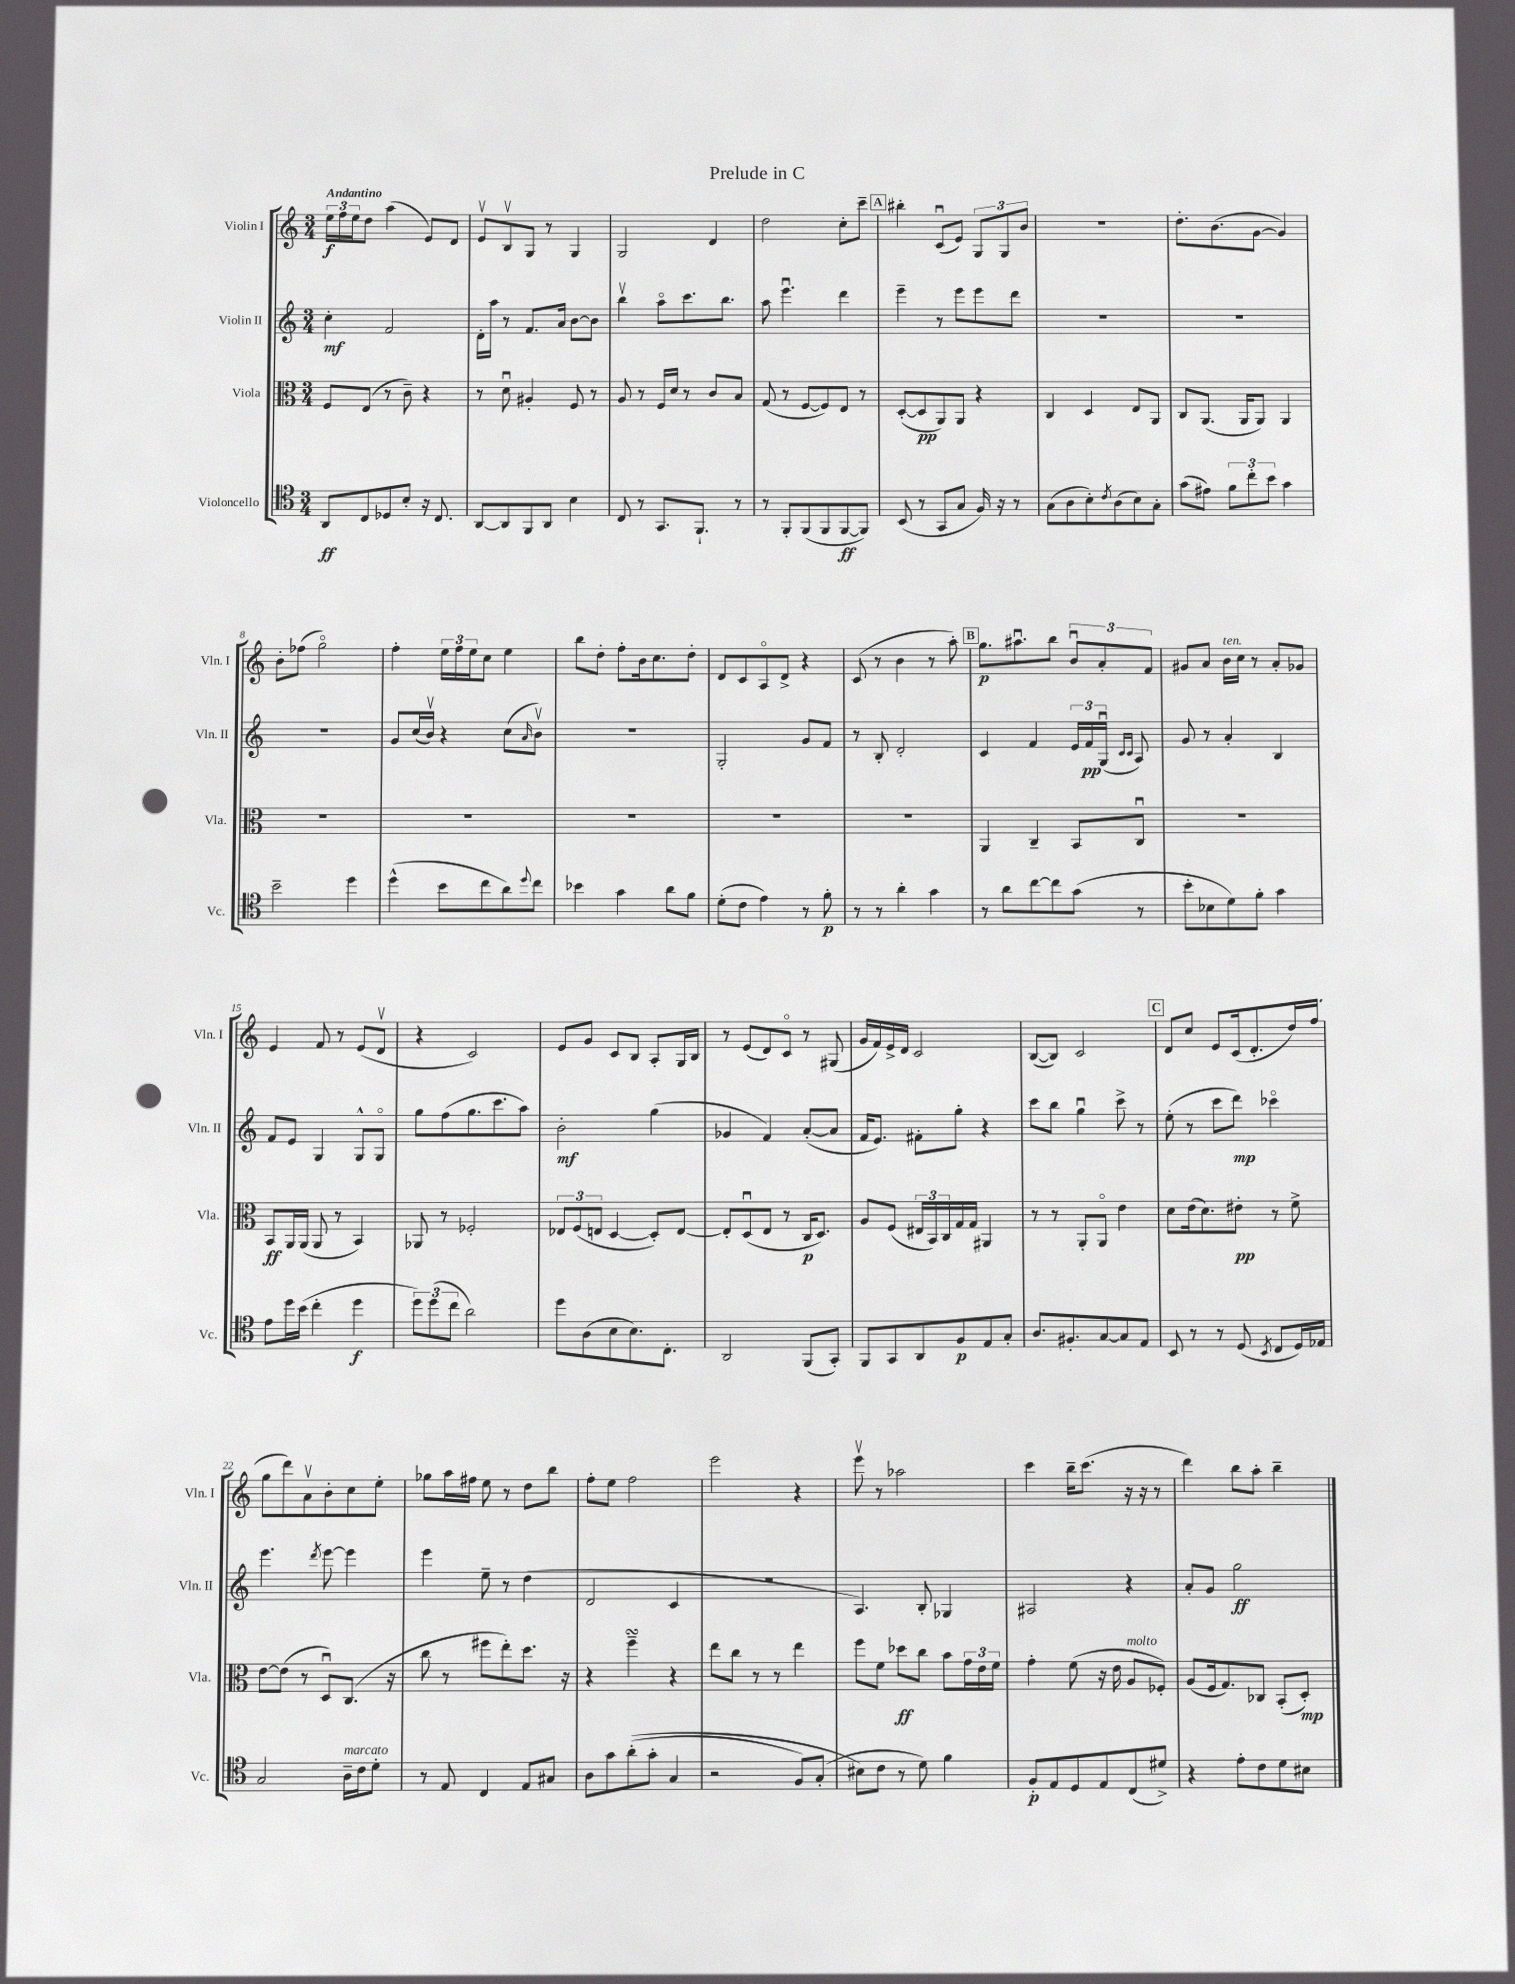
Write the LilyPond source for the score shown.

\header { title = "Prelude in C" }
<<
\new StaffGroup <<
\new Staff = "s0" \with { instrumentName = "Violin I" shortInstrumentName = "Vln. I" } {
    \clef treble \key c \major \numericTimeSignature \time 3/4 \tempo "Andantino"
    \tuplet 3/2 { e''16\f f''16 e''16 } d''8 a''4( e'8) d'8 |
    e'8\upbow b8\upbow g8 r8 g4 |
    g2 d'4 |
    d''2 c''8-. c'''8-- |
    \mark \markup { \box "A" } bis''4-. c'8\downbow( e'8) \tuplet 3/2 { g8 g8 b'8 } |
    R2. |
    d''8.-. b'8.( g'8~ g'4) |
    b'8-. fes''8( g''2\flageolet) |
    f''4-. \tuplet 3/2 { e''16 f''16 e''16 } c''8 e''4 |
    b''8 d''8-. f''8-. b'16 c''8. d''8-. |
    d'8 c'8 a8\flageolet d'8-> r4 |
    c'8( r8 b'4 r8 a''8-.) |
    \mark \markup { \box "B" } g''8.\p ais''8.\downbow b''8 \tuplet 3/2 { b'8\downbow a'8-. f'8 } |
    gis'8 a'8 b'16^\markup { \italic "ten." } c''16 r8 a'8-. ges'8 |
    e'4 f'8 r8 e'8( d'8\upbow |
    r4 c'2) |
    e'8 g'8 c'8 b8 a8-. g16 b16 |
    r8 e'8( d'8) c'8\flageolet r8 gis8( |
    g'16 f'16) e'16-> d'16 c'2 |
    b8~( b8) c'2 |
    \mark \markup { \box "C" } d'8 c''8 e'8 c'16( d'8.-. d''16) f''16( |
    g''8 d'''8) a'8\upbow b'8-. c''8 e''8-. |
    ges''8 a''16 fis''16 e''8 r8 d''8 b''8 |
    f''8-. e''8 f''2 |
    e'''2 r4 |
    e'''8\upbow r8 aes''2 |
    c'''4 b''16-- c'''8.( r16 r16 r8 |
    d'''4) b''8 a''8-. b''4-- \bar "|." |
}
\new Staff = "s1" \with { instrumentName = "Violin II" shortInstrumentName = "Vln. II" } {
    \clef treble \key c \major \numericTimeSignature \time 3/4
    c''4-.\mf f'2 |
    d'16-. a''16 r8 f'8. a'16 b'8~ b'8 |
    b''4\upbow a''8\flageolet c'''8. b''8. |
    a''8 e'''4.\downbow d'''4 |
    \mark \markup { \box "A" } e'''4-- r8 e'''8 e'''8 d'''8 |
    R2. |
    R2. |
    R2. |
    g'8 c''16( b'16\upbow) r4 c''8( \grace { a'16 } b'8\upbow) |
    R2. |
    g2-. g'8 f'8 |
    r8 b8-. d'2-. |
    \mark \markup { \box "B" } c'4 f'4 \tuplet 3/2 { e'16 f'16\pp g16\downbow( } \grace { c'16 c'16 } a8) |
    g'8 r8 a'4-. b4 |
    f'8 e'8 g4 g8-^ g8\flageolet |
    g''8 f''8( g''8. c'''8. a''8) |
    b'2-.\mf g''4( |
    ges'4 f'4) a'8~-.( a'8 |
    f'16 e'8.) fis'8-. g''8-. r4 |
    c'''8 b''8 g''4\downbow c'''8-> r8 |
    \mark \markup { \box "C" } e''8-.( r8 c'''8 d'''8\mp) ces'''4\flageolet |
    e'''4. \acciaccatura { d'''8 } e'''8~ e'''4 |
    e'''4 e''8-- r8 d''4( |
    d'2 c'4 |
    R2. |
    a4.) b8-. ges4 |
    ais2 r4 |
    a'8-. g'8 g''2\ff \bar "|." |
}
\new Staff = "s2" \with { instrumentName = "Viola" shortInstrumentName = "Vla." } {
    \clef alto \key c \major \numericTimeSignature \time 3/4
    f8 e8( r8 c'8--) r4 |
    r8 d'8\downbow ais4-. f8 r8 |
    a8 r8 f16 d'16 r8 c'8 b8 |
    g8( r8 f8~ f8) e8 r8 |
    \mark \markup { \box "A" } d8~-.( d8\pp a,8) a,8 r4 |
    c4 d4 e8 a,8 |
    c8 a,8.( a,16 a,8) a,4 |
    R2. |
    R2. |
    R2. |
    R2. |
    R2. |
    \mark \markup { \box "B" } a,4 c4-- b,8 c8\downbow |
    R2. |
    b,8\ff a,16 a,16( a,8 r8 b,4) |
    aes,8 r8 fes2-. |
    \tuplet 3/2 { ees8 f8( e8 } d4~ d8-.) e8~ |
    e8-. d8\downbow( e8 r8 c16\p d8.) |
    a8 f8( \tuplet 3/2 { eis16 b,16) c16 } g16 g16 ais,4 |
    r8 r8 a,8-. a,8\flageolet e'4 |
    \mark \markup { \box "C" } d'8 e'16( d'8.) eis'8-.\pp r8 f'8-> |
    e'8~ e'8( r8 d8\downbow) c8.( r16 |
    c''8 r8 fis''8 e''8-.) d''8. r16 |
    r4 f''4--\turn r4 |
    e''8 c''8 r8 r8 e''4 |
    f''8 f'8 des''8\ff c''8 b'8 \tuplet 3/2 { g'16 e'16 f'16 } |
    g'4-. f'8( r16 e'16 a8^\markup { \italic "molto" } fes8-.) |
    a8( f16 g8.) ces8 b,8-.( d8-.\mp) \bar "|." |
}
\new Staff = "s3" \with { instrumentName = "Violoncello" shortInstrumentName = "Vc." } {
    \clef tenor \key c \major \numericTimeSignature \time 3/4
    a,8\ff c8 des8 b8-. r16 c8. |
    a,8~ a,8 f,8 a,8 b4 |
    c8 r8 g,8. f,8.-! r8 |
    r8 f,8-. f,8( f,8 f,8~\ff f,8) |
    \mark \markup { \box "A" } b,8( r8 g,8 g8 f16) r16 r8 |
    g8( a8 b8-.) \acciaccatura { c'8 } a8( b8) g8-. |
    g'8( eis'8) \tuplet 3/2 { f'8 c''8-. b'8 } g'4 |
    b'2-- d''4 |
    d''4-^( b'8 c''8 a'8) \appoggiatura { d''8 } c''8 |
    bes'4 g'4 a'8 f'8 |
    d'8-.( c'8 e'4) r8 f'8-.\p |
    r8 r8 a'4-. g'4 |
    \mark \markup { \box "B" } r8 a'8 c''8~ c''8 g'8( r8 |
    b'8-. bes8 d'8) f'8-. g'4 |
    e'8 d''16 b'16( c''4-. d''4\f |
    \tuplet 3/2 { d''8) d''8( c''8 } a'2) |
    d''8 a8( b8 b8.) c8.-. |
    a,2 f,8( g,8-.) |
    f,8 g,8 a,8 f8\p e8 g8-. |
    a8. fis8.-. g8~ g8 e8 |
    \mark \markup { \box "C" } b,8 r8 r8 d8( \acciaccatura { b,8 } c8 d16) ees16 |
    g2 a16--^\markup { \italic "marcato" } c'16 d'8-. |
    r8 e8 c4 e8 gis8 |
    a8 g'8 a'8-.(\( g'8-. g4 |
    r2 f8) g8-.( |
    bis8\) c'8 r8 d'8) f'4 |
    f8-.\p e8 d8 e8 c8( dis'8->) |
    r4 e'8-. c'8 d'8 bis8 \bar "|." |
}
>>
>>
